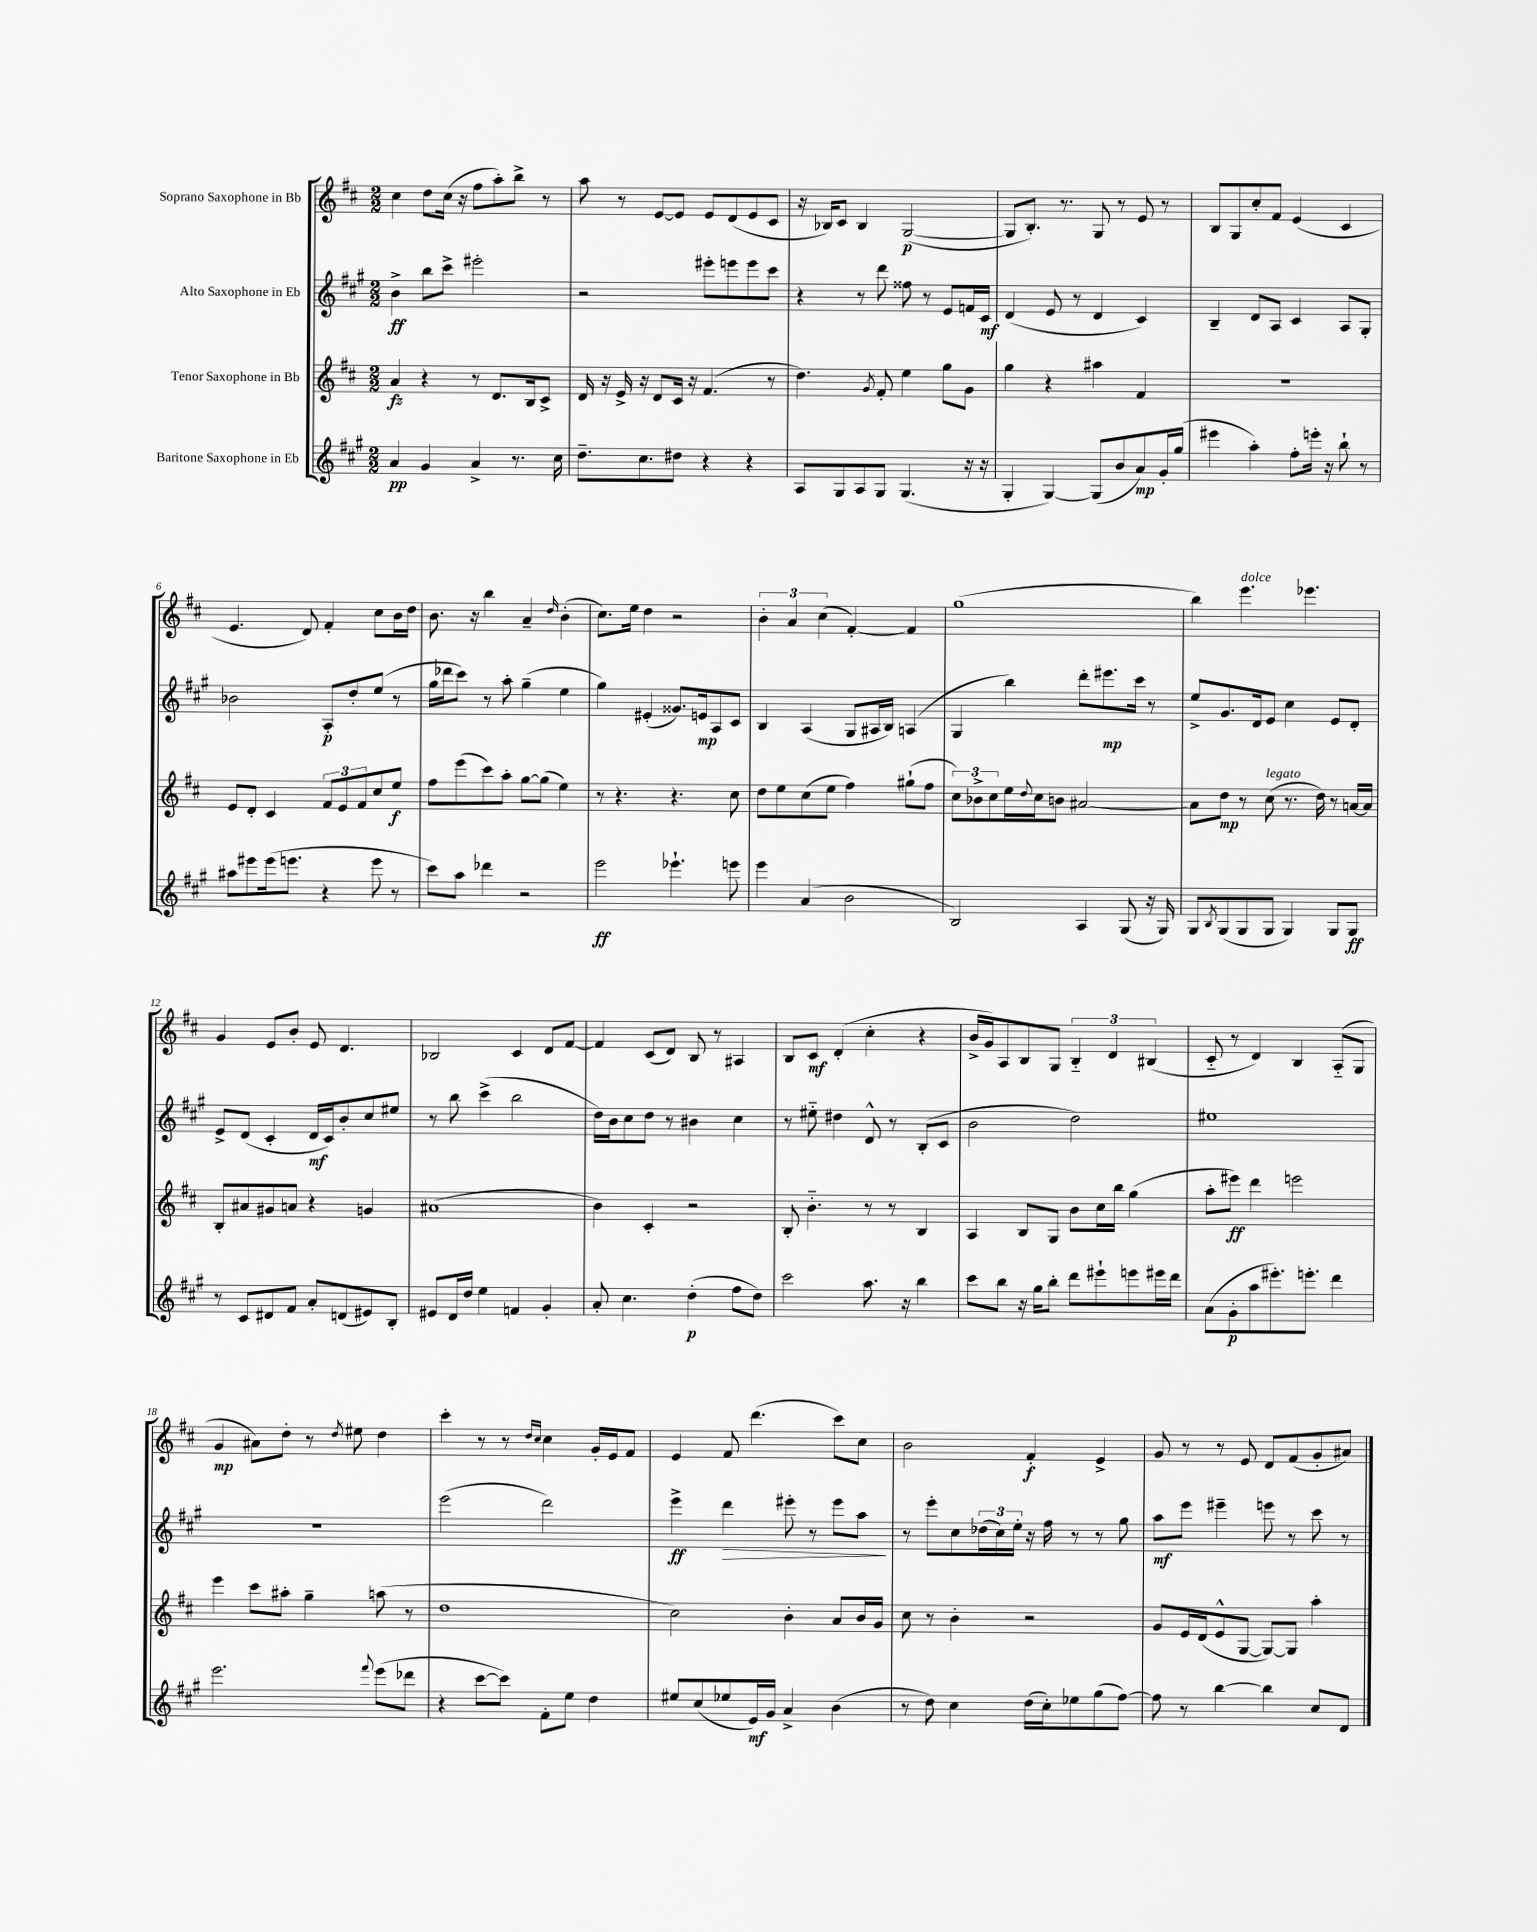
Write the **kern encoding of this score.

**kern	**kern	**kern	**kern
*staff4	*staff3	*staff2	*staff1
*clefG2	*clefG2	*clefG2	*clefG2
*k[f#c#g#]	*k[f#c#]	*k[f#c#g#]	*k[f#c#]
*M2/2	*M2/2	*M2/2	*M2/2
4a	4a	4b^	4cc#
4g#	4r	8bb	8dd
.	.	8ccc#^	(16cc#
.	.	.	16r
4a^	8r	2eee#'	8ff#
.	8.d	.	8aa')
8.r	.	.	8bb^
.	16B	.	.
.	8c#^	.	8r
16cc#	.	.	.
=	=	=	=
8.dd~	16d	2r	8aa
.	16r	.	.
.	16e^	.	8r
8.cc#	16r	.	.
.	8d	.	[8e
8dd#	16c#	.	8e]
.	16r	.	.
4r	(4.f#	8eee#'	8e
.	.	8eee	(8d
4r	.	8eee	8e
.	8r	8ccc#	8c#
=	=	=	=
8A	4.dd)	4r	16r
.	.	.	16B-)
8G#	.	.	8c#
8A	.	8r	4B-
.	8qg	.	.
8G#	8f#'	8ddd	.
(4.G#	4ee	8ff##	([2G
.	.	8r	.
.	8gg	8e	.
16r	8g	16f	.
16r	.	16c#	.
=	=	=	=
4G#'	4gg	(4d	8G]
.	.	.	8.B')
[4G#)	4r	8e	.
.	.	.	8.r
.	.	8r	.
(8G#]	4aa#	4d	8G
8b	.	.	8r
8a)	4f#	4c#)	8e
16g#'	.	.	8r
(16gg#	.	.	.
=	=	=	=
4eee#	1r	4B~	8B
.	.	.	8G
4aa')	.	8d	8cc#'
.	.	8A	8f#
8ff#'	.	4c#	(4e
16eee'	.	.	.
16r	.	.	.
8bb`	.	8A	4c#
8r	.	8G#'	.
=	=	=	=
8aa#	8e	2b-	4.e
8eee#	8d'	.	.
(16eee#	4c#	.	.
8.eee	.	.	.
.	.	.	8d)
4r	12f#	8A'	4f#'
.	12e	.	.
.	.	8dd'	.
.	12f#	.	.
8eee	8cc#	(8ee	8cc#
8r	8ee	8r	16b
.	.	.	16dd
=	=	=	=
8ccc#)	8ff#	16gg#	8.b
.	.	16ddd-	.
8aa	(8eee	8ccc#)	.
.	.	.	16r
4ddd-	8ccc#)	8r	4bb
.	8aa'	8aa'	.
2r	[8gg	(4gg#~	4a~
.	(8gg]	.	.
.	.	.	16qqdd
.	4ee)	4ee	(4b'
=	=	=	=
2eee	8r	4gg#)	8.cc#)
.	4.r	.	.
.	.	.	16ee
.	.	(4e#'	4dd
4.eee-`	4.r	8.g##)	2r
.	.	16e	.
.	.	8A	.
8eee	8cc#	8c#	.
=	=	=	=
4eee	8dd	4B	6b'
.	8ee	.	.
.	.	.	6a
(4a	(8cc#	(4A	.
.	.	.	(6cc#
.	8ee	.	.
2b	4ff#)	8G#	[4f#')
.	.	16A#	.
.	.	16B)	.
.	(8gg#`	(4A	4f#]
.	8ff#	.	.
=	=	=	=
2B)	12cc#)	4G#	(1gg
.	12b-^	.	.
.	12cc#	.	.
.	16ee	4bb)	.
.	8qqdd	.	.
.	16cc#	.	.
.	8b	.	.
4A	[2a#	8ddd'	.
.	.	8.eee#	.
(8G#	.	.	.
.	.	16ccc#	.
16r	.	8r	.
16G#)	.	.	.
=	=	=	=
8G#	8a#]	8ee^	4bb)
8qB	.	.	.
(8G#	8dd	8.g#	.
8G#	8r	.	4.eee
.	.	16d	.
8G#	(8cc#	8e	.
4G#)	8.r	4cc#	.
.	.	.	4.eee-
.	16dd)	.	.
8G#	8r	8e	.
8G#	[16a	8d'	.
.	16a]	.	.
=	=	=	=
8r	8B'	8e^	4g
8c#	8a#	(8d	.
8d#	8g#	4c#'	8e
8f#	8a	.	8b'
8a'	4r	16d	8e
.	.	16c#)	.
(8d	.	8b'	4.d
8e#)	4g	8cc#	.
8B'	.	8ee#	.
=	=	=	=
8e#	(1a#	8r	2B-
16d	.	8bb	.
16dd	.	.	.
4ee	.	(4ccc#^	.
4f	.	2bb	4c#
4g#'	.	.	8d
.	.	.	[8f#
=	=	=	=
8a'	4b)	16dd)	4f#]
.	.	16b	.
4.cc#	.	8cc#	.
.	4c#'	8dd	(8c#
.	.	8r	8d)
(4dd'	2r	4b#	8B
.	.	.	8r
8ff#	.	4cc#	4A#
8dd)	.	.	.
=	=	=	=
2ccc#	8B'	8r	8B
.	4.b'~	8ee#'~	8c#
.	.	4dd#	(4d'
8.aa	8r	8d^^	4cc#'
.	8r	8r	.
16r	.	.	.
4bb	4B	(8B'	4r
.	.	8c#	.
=	=	=	=
8ccc#	4A	2b	16b^
.	.	.	16g)
8bb	.	.	8A
16r	8B	.	8B
16gg#	.	.	.
8bb'	8G	.	8G
8ddd	8b	2dd)	6B'~
8eee#`	16cc#	.	.
.	.	.	6d
.	16bb	.	.
8eee	(4gg	.	.
.	.	.	(6B#
16eee#	.	.	.
16ddd	.	.	.
=	=	=	=
(8a	8aa'	1ee#	8c#'~
8g#'	8eee#)	.	8r
8aa	4ddd	.	4d)
8.eee#')	.	.	.
.	2eee	.	4B
8.eee'	.	.	.
4ddd	.	.	(8A'~
.	.	.	8G
=	=	=	=
2.eee	4eee	1r	4g
.	8ccc#	.	8a#)
.	8aa#'	.	8dd'
.	4gg~	.	8r
.	.	.	8qdd
.	.	.	8ee#
8qqfff#	.	.	.
(8eee	(8aa	.	4dd
8ddd-	8r	.	.
=	=	=	=
4r	1dd	(2eee	4ccc#'
[8ccc#	.	.	8r
8ccc#])	.	.	8r
.	.	.	16qqdd
.	.	.	16qqcc#
8f#'	.	2ddd)	4cc#
8ee	.	.	.
4dd	.	.	16g'
.	.	.	16e
.	.	.	8f#
=	=	=	=
8ee#	2cc#)	4eee^	4e
(8cc#	.	.	.
8ee-	.	4ddd	8f#
16e)	.	.	(4.ddd
16g#	.	.	.
4a^	4b'	8eee#'	.
.	.	8r	.
(4b	8a	8eee#	8ccc#)
.	16b	8aa	8cc#
.	16g	.	.
=	=	=	=
8r	8cc#	8r	2b
8dd)	8r	8eee'	.
4cc#	4b'	8cc#	.
.	.	(24dd-	.
.	.	24cc#)	.
.	.	24ee'	.
(16dd	2r	16r	4f#'
16cc#')	.	16ff#	.
8ee-	.	8r	.
(8gg#	.	8r	4e^
[8ff#)	.	8gg#	.
=	=	=	=
8ff#]	8g	8aa	8g
8r	16e	8eee	8r
.	(16d	.	.
[4bb	8e^^	4eee#~	8r
.	[8G	.	8e
4bb]	8G_)	8eee	8d
.	8G]	8r	(8f#
8cc#	4aa'	8ccc#	8g'
8d	.	8r	8a#)
==	==	==	==
*-	*-	*-	*-
